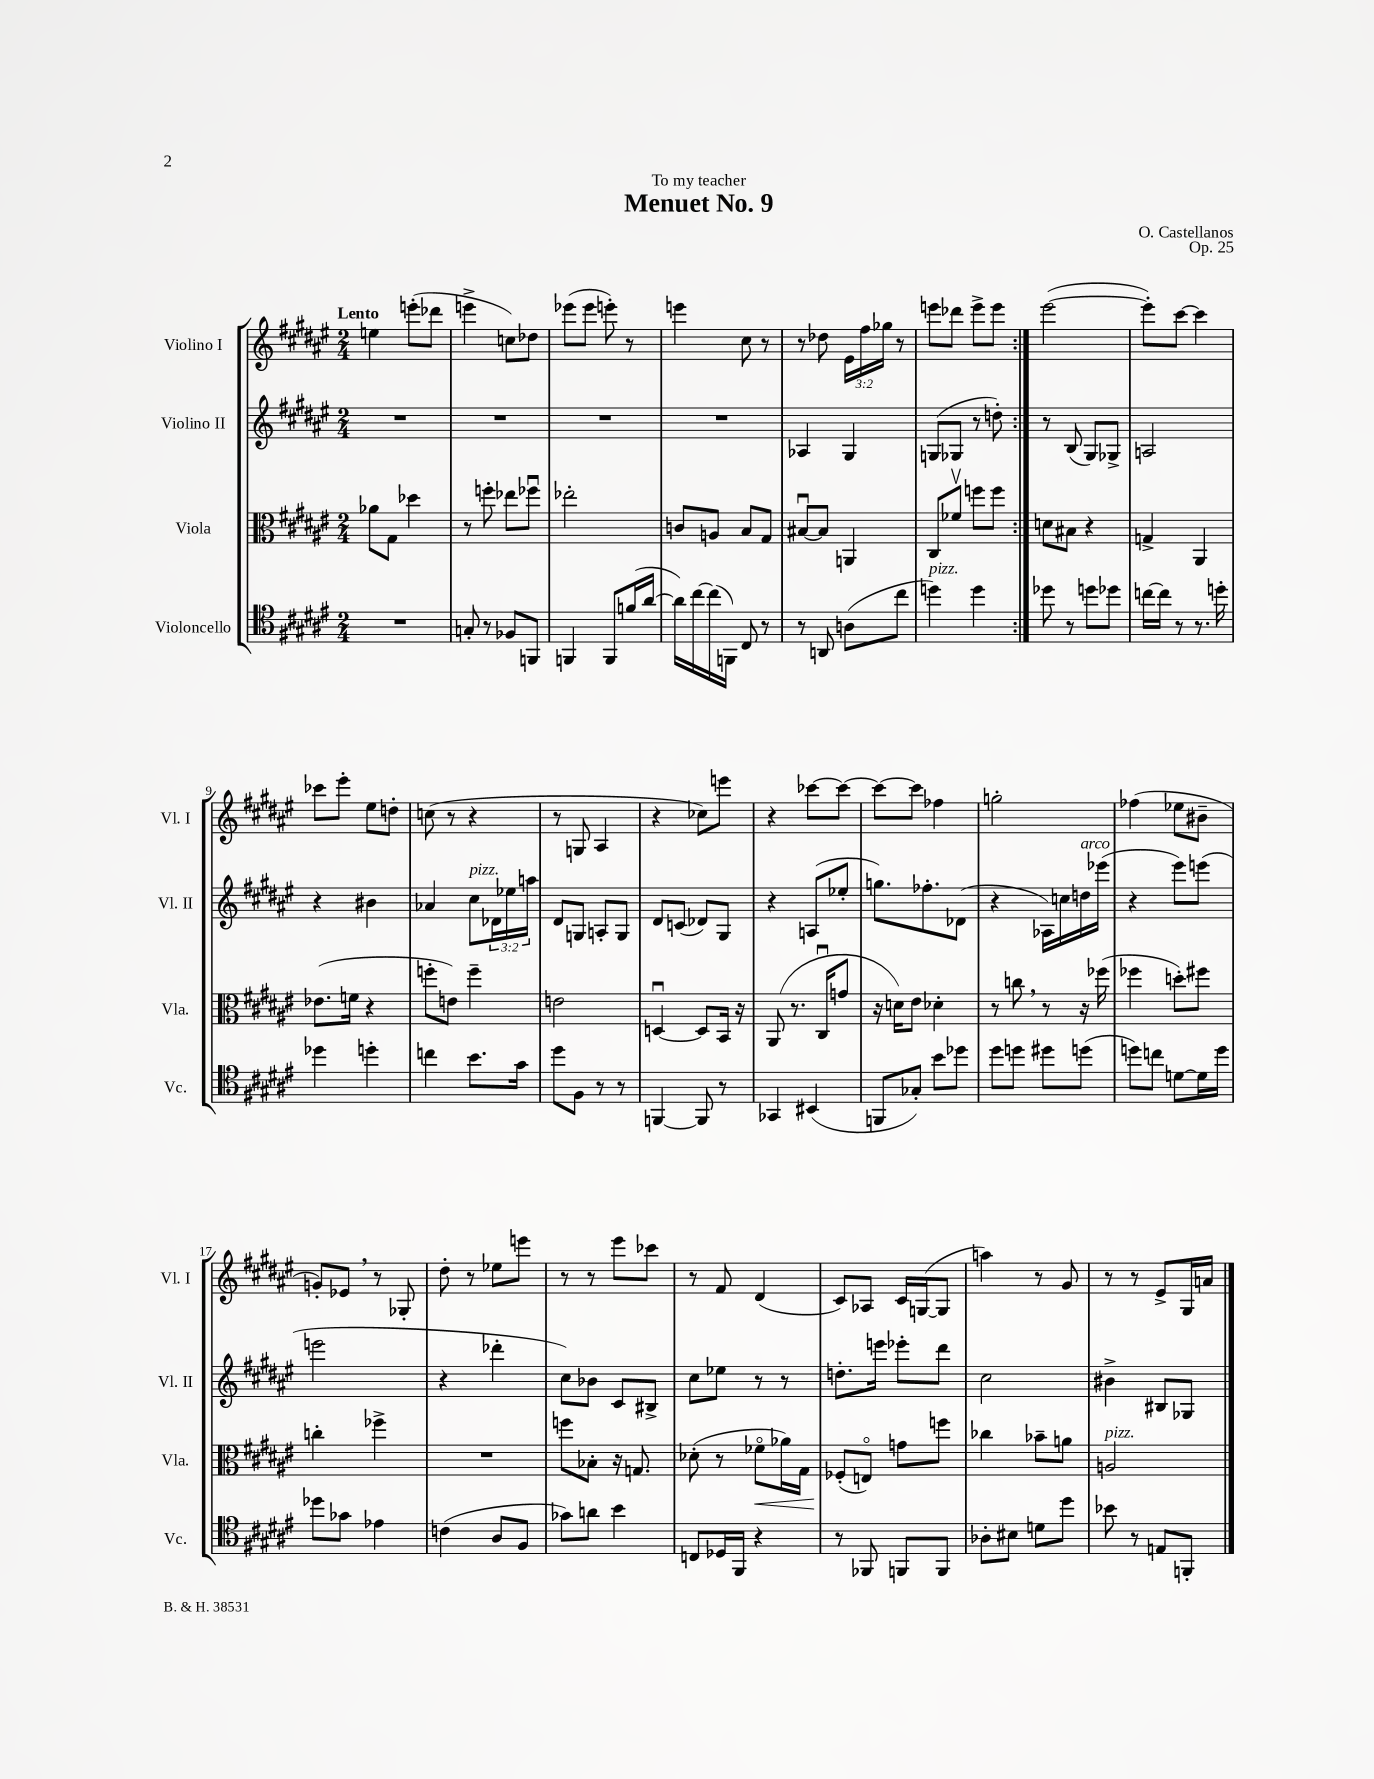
\header { title = "Menuet No. 9" composer = "O. Castellanos" dedication = "To my teacher" opus = "Op. 25" }
<<
\new StaffGroup <<
\new Staff = "s0" \with { instrumentName = "Violino I" shortInstrumentName = "Vl. I" } {
    \clef treble \key fis \major \numericTimeSignature \time 2/4 \override Staff.TupletNumber.text = #tuplet-number::calc-fraction-text \tempo "Lento"
    \repeat volta 2 { e''4 e'''8-.( des'''8 |
    e'''4-> c''8) des''8 |
    ees'''8( ees'''8 e'''8-.) r8 |
    e'''4 cis''8 r8 |
    r8 des''8 \tuplet 3/2 { eis'16 fis''16 ges''16 } r8 |
    e'''8 des'''8 e'''8-> e'''8 | }
    eis'''2~( |
    eis'''8-.) cis'''8~ cis'''4 |
    ces'''8 eis'''8-. eis''8 d''8-. |
    c''8( r8 r4 |
    r8 g8 ais4 |
    r4 ces''8) e'''8 |
    r4 ces'''8~ ces'''8~ |
    ces'''8~ ces'''8 fes''4 |
    g''2-. |
    fes''4( ees''8 bis'8-- |
    g'8-.) ees'8 \breathe r8 ges8-. |
    dis''8-. r8 ees''8 e'''8 |
    r8 r8 eis'''8 ces'''8 |
    r8 fis'8 dis'4( |
    cis'8) aes8 cis'16 g16~( g8 |
    a''4) r8 gis'8 |
    r8 r8 eis'8-> gis16 a'16 \bar "|." |
}
\new Staff = "s1" \with { instrumentName = "Violino II" shortInstrumentName = "Vl. II" } {
    \clef treble \key fis \major \numericTimeSignature \time 2/4 \override Staff.TupletNumber.text = #tuplet-number::calc-fraction-text
    \repeat volta 2 { R2 |
    R2 |
    R2 |
    R2 |
    aes4 gis4 |
    g8( ges8 r8 d''8-.) | }
    r8 b8( gis8) ges8-> |
    a2 |
    r4 bis'4 |
    aes'4 cis''8^\markup { \italic "pizz." } \tuplet 3/2 { des'16 ees''16 a''16 } |
    dis'8 g8 a8-. g8 |
    dis'8 c'8( des'8) gis8 |
    r4 a8( ees''8-. |
    g''8.) fes''8.-. des'8( |
    r4 aes16) c''16 d''16^\markup { \italic "arco" } ees'''16( |
    r4 eis'''8) e'''8( |
    e'''2 |
    r4 des'''4-. |
    cis''8) bes'8 cis'8 bis8-> |
    cis''8 ees''8 r8 r8 |
    d''8.-. e'''16 ees'''8-. dis'''8 |
    cis''2 |
    bis'4-> bis8 ges8 \bar "|." |
}
\new Staff = "s2" \with { instrumentName = "Viola" shortInstrumentName = "Vla." } {
    \clef alto \key fis \major \numericTimeSignature \time 2/4
    \repeat volta 2 { aes'8 gis8 des''4 |
    r8 f''8-. ees''8 fes''8\downbow |
    ees''2-. |
    c'8 a8 b8 gis8 |
    bis8~\downbow bis8 a,4 |
    cis8 fes'8\upbow f''8 f''8 | }
    d'8 bis8 r4 |
    g4-> ais,4 |
    ees'8.( f'16 r4 |
    f''8-. e'8) f''4-- |
    e'2 |
    d4~\downbow d8 b,16 r16 |
    ais,8( r8. cis16\downbow g'8 |
    r16 d'16) eis'8 des'4-. |
    r8 c''8 \breathe r8 r16 fes''16( |
    fes''4 d''8-.) fis''8 |
    c''4-. fes''4-> |
    R2 |
    f''8 bes8-. r16 g8. |
    des'8-.( r8 fes'8\flageolet\< aes'16) gis16 |
    fes8-.\!( e8\flageolet) g'8 f''8 |
    ces''4 bes'8-- a'8 |
    a2^\markup { \italic "pizz." } \bar "|." |
}
\new Staff = "s3" \with { instrumentName = "Violoncello" shortInstrumentName = "Vc." } {
    \clef tenor \key fis \major \numericTimeSignature \time 2/4
    \repeat volta 2 { R2 |
    g8-. r8 fes8 f,8 |
    f,4 f,8 f'16( ais'16~ |
    ais'16) cis''16~ cis''16( f,16) cis8 r8 |
    r8 a,8 a8( cis''8 |
    d''4^\markup { \italic "pizz." }) d''4 | }
    des''8 r8 d''8 des''8 |
    c''16~ c''16 r8 r8. d''16-. |
    des''4 d''4-. |
    c''4 b'8. gis'16 |
    dis''8 fis8 r8 r8 |
    f,4~ f,8 r8 |
    ges,4 bis,4( |
    f,8 ges8-.) b'8 des''8 |
    dis''8 d''8 dis''8 d''8( |
    d''8) c''8 d'8~ d'16 d''16 |
    des''8 ges'8 ees'4 |
    c'4( ais8 fis8 |
    ges'8) a'8 b'4 |
    c8 des16 fis,16 r4 |
    r8 fes,8 f,8 f,8 |
    aes8-. bis8 d'8 dis''8 |
    bes'8 r8 e8 f,8-. \bar "|." |
}
>>
>>
